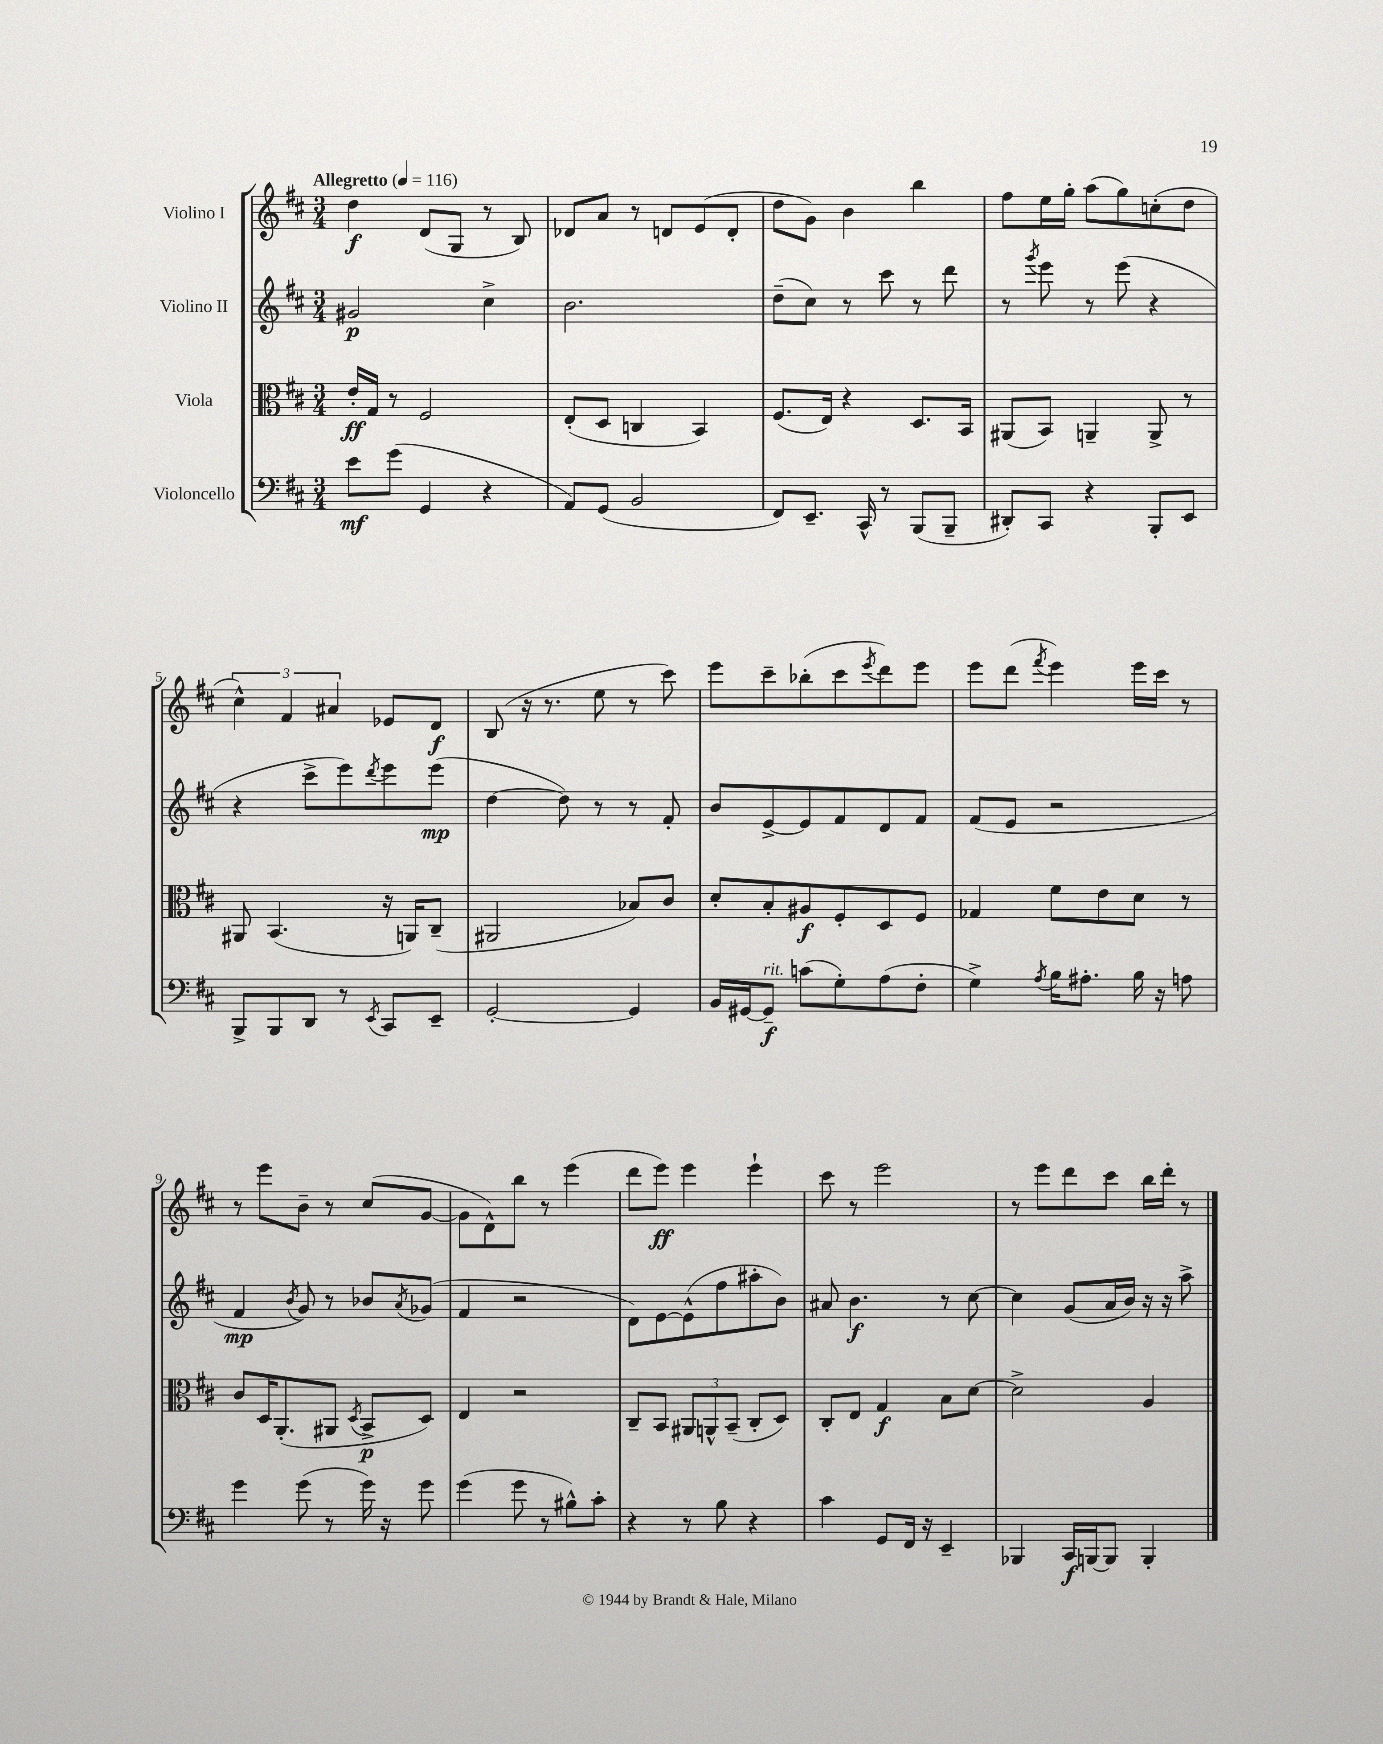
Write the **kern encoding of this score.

**kern	**kern	**kern	**kern
*staff4	*staff3	*staff2	*staff1
*clefF4	*clefC3	*clefG2	*clefG2
*k[f#c#]	*k[f#c#]	*k[f#c#]	*k[f#c#]
*M3/4	*M3/4	*M3/4	*M3/4
*MM116	*MM116	*MM116	*MM116
8e\L	16e'/LL	2g#/	4dd\
.	16G/JJ	.	.
(8g\J	8r	.	.
4GG/	2F#/	.	(8d/L
.	.	.	8G/J
4r	.	4cc#^\	8r
.	.	.	8B/)
=	=	=	=
8AA/L)	(8E'/L	2.b\	8d-/L
(8GG/J	8D/J	.	8a/J
2BB/	4C/	.	8r
.	.	.	8d/L
.	4BB/)	.	(8e/
.	.	.	8d'/J
=	=	=	=
8FF#/L)	(8.F#/L	(8dd~\L	8dd\L
8.EE~/J	.	8cc#\J)	8g\J)
.	16E/Jk)	.	.
.	4r	8r	4b\
16CC#^^/	.	.	.
8r	.	8ccc#\	.
(8BBB/L	8.D/L	8r	4bb\
8BBB~/J	.	8ddd\	.
.	16BB/Jk	.	.
=	=	=	=
8DD#'/L)	(8AA#/L	8r	8ff#\L
.	.	8qggg/	.
8CC#/J	8BB/J)	8eee\	16ee\L
.	.	.	16gg'\JJ
4r	4AA~/	8r	(8aa\L
.	.	(8eee\	8gg\)
8BBB'/L	8AA^/	4r	(8cc'\
8EE/J	8r	.	8dd\J
=	=	=	=
8BBB^/L	8AA#/	4r	6cc#^^\)
8BBB/	(4.BB/	.	.
.	.	.	6f#/
8DD/J	.	8ccc#^\L	.
.	.	.	6a#/
8r	.	8eee\)	.
8qEE/	.	8qddd/	.
8CC#/L	16r	8eee\	8e-/L
.	16AA/LK)	.	.
8EE~/J	(8C#~/J	(8eee\J	8d/J
=	=	=	=
[2GG'/	2AA#/	[4dd\	(8B/
.	.	.	16r
.	.	.	8.r
.	.	8dd\])	.
.	.	8r	8ee\
4GG/]	8B-/L)	8r	8r
.	8c#/J	8f#'/	8ccc#\)
=	=	=	=
16BB/LL	8d'/L	8b/L	8eee\L
[16GG#/J	.	.	.
8GG#~/]J	8B'/	[8e^/	8ccc#~\
(8c\L	8A#/	8e/]	(8bb-'\
8G'\)	8F#'/	8f#/	8ccc#\
.	.	.	8qeee/
(8A\	8D/	8d/	8ddd\)
8F#'\J	8F#/J	8f#/J	8eee\J
=	=	=	=
4G^\)	4G-/	(8f#/L	8eee\L
.	.	8e/J	(8ddd\J
8qA/	.	.	8qfff#/
16B\LK	8f#\L	2r	4eee\)
8.A#'\J	.	.	.
.	8e\	.	.
16B\	8d\J	.	16eee\LL
16r	.	.	16ccc#\JJ
8A\	8r	.	8r
=	=	=	=
4g\	8c#/L	4f#/	8r
.	16D/K	.	8eee\L
.	(8.AA'/	.	.
.	.	8qb/	.
(8g\	.	8g/)	8b~\J
8r	8AA#/J	8r	8r
.	8qD/	.	.
16g\)	8BB^/L	8b-/L	(8cc#/L
16r	.	.	.
.	.	8qa/	.
8g\	8D/J)	(8g-/J	[8g/J
=	=	=	=
(4g\	4E/	4f#/	8g\]L
.	.	.	8d^^\)
8g\	2r	2r	8bb\J
8r	.	.	8r
8B#^^\L)	.	.	(4eee\
8c#'\J	.	.	.
=	=	=	=
4r	8C#~/L	8d\L)	8ddd\L
.	8BB/J	[8e\	8eee\J)
8r	12AA#/L	(8e^^\]	4eee\
.	12AA^^/	.	.
8B\	.	8ff#\	.
.	(12BB~/J	.	.
4r	8C#'/L	8aa#'\	4eee`\
.	8D/J)	8b\J)	.
=	=	=	=
4c#\	8C#'/L	8a#/	8ccc#\
.	8E/J	4.b\	8r
8GG/L	4G/	.	2eee\
16FF#/Jk	.	.	.
16r	.	.	.
4EE~/	8B\L	8r	.
.	[8d\J	[8cc#\	.
=	=	=	=
4BBB-/	2d^\]	4cc#\]	8r
.	.	.	8eee\L
16CC#/LL	.	(8g/L	8ddd\
[16BBB/J	.	.	.
8BBB/]J	.	16a/L	8ccc#\J
.	.	16b/JJ)	.
4BBB'/	4A/	16r	16bb\LL
.	.	16r	16ddd'\JJ
.	.	8aa^\	8r
==	==	==	==
*-	*-	*-	*-
